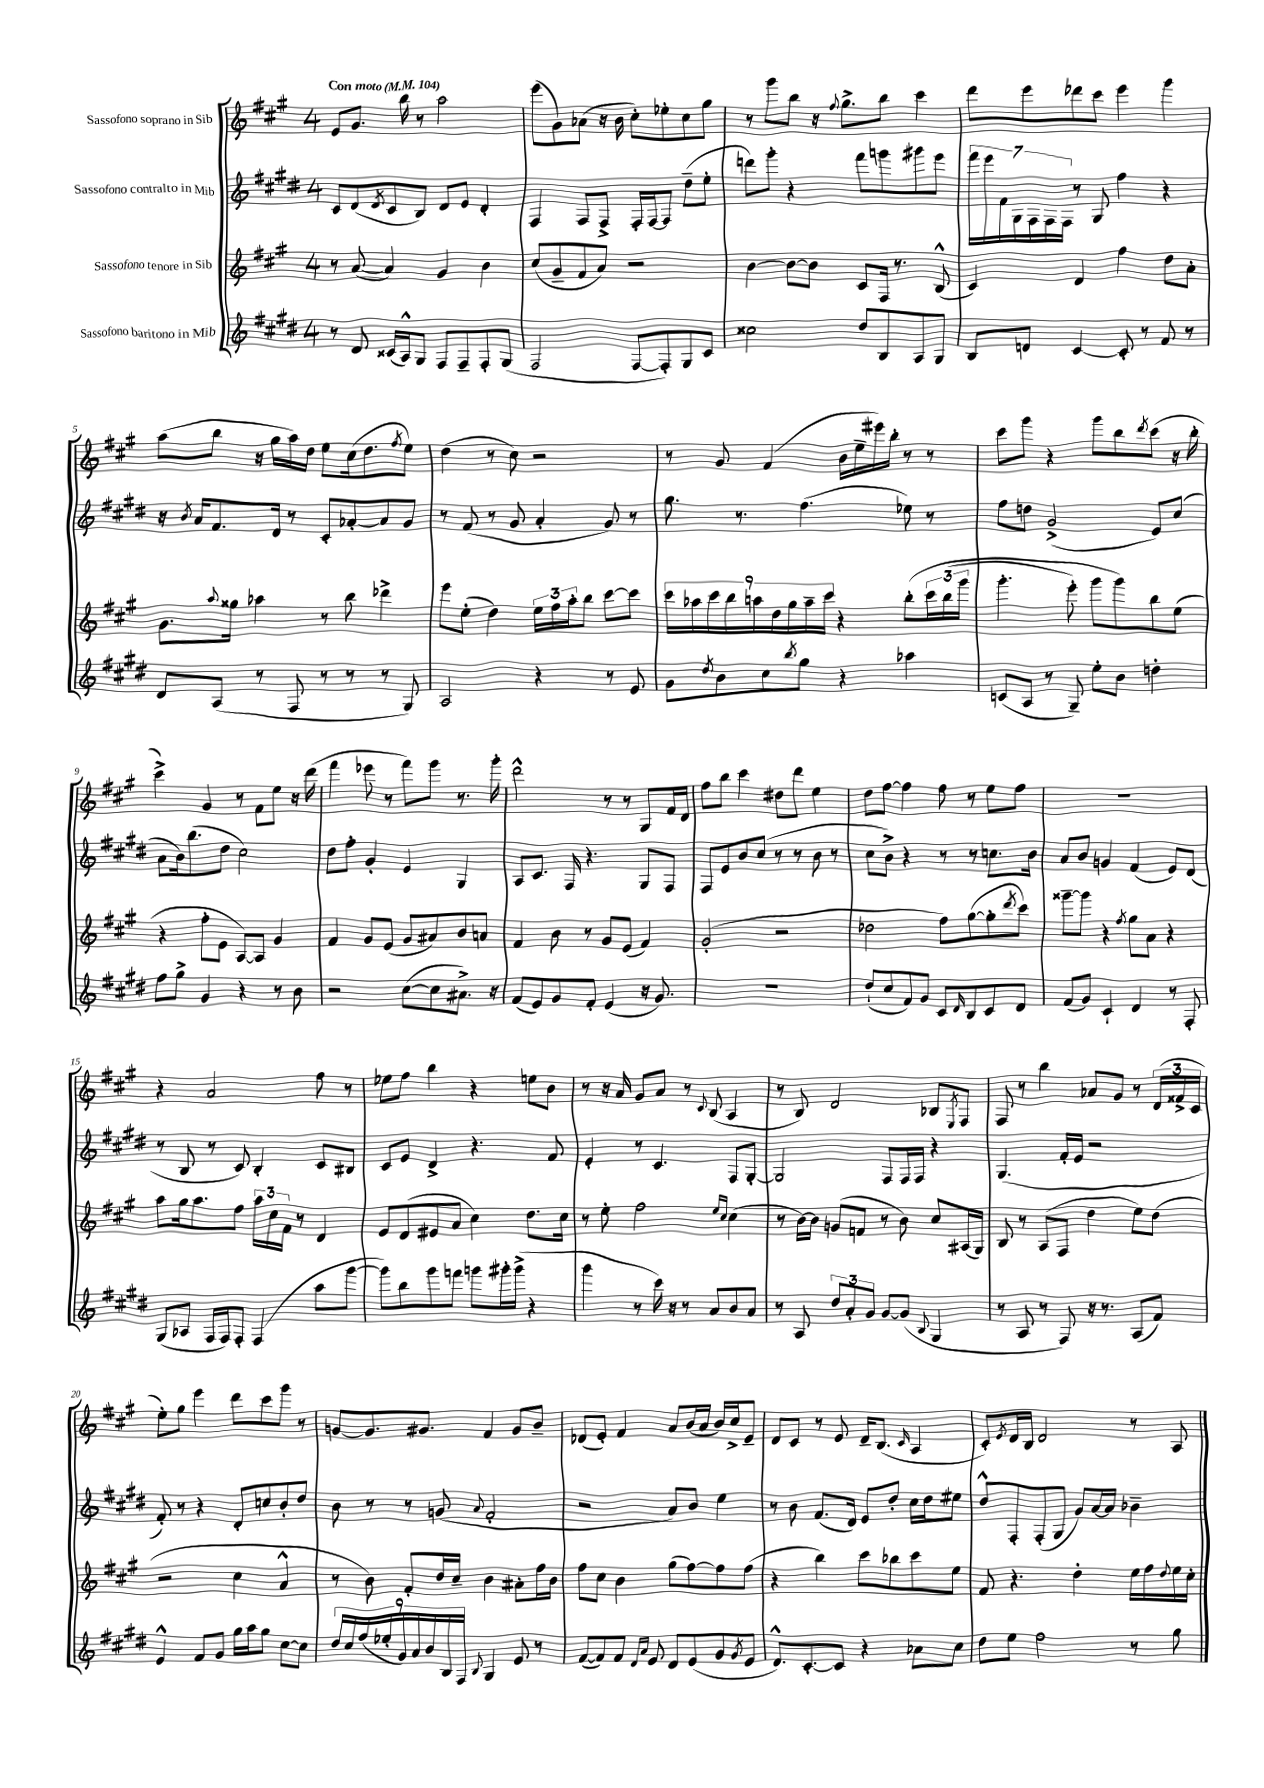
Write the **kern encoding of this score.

**kern	**kern	**kern	**kern
*part4	*part3	*part2	*part1
*staff4	*staff3	*staff2	*staff1
*I"Sassofono baritono in Mib	*I"Sassofono tenore in Sib	*I"Sassofono contralto in Mib	*I"Sassofono soprano in Sib
*clefG2	*clefG2	*clefG2	*clefG2
*k[f#c#g#d#]	*k[f#c#g#]	*k[f#c#g#d#]	*k[f#c#g#]
*M4/4	*M4/4	*M4/4	*M4/4
*MM104	*MM104	*MM104	*MM104
=1	=1	=1	=1
!	!	!	!LO:TX:a:B:t=Con moto
8r	8r	8c#/L	8e/L
8d#/	([8a/	(8d#/	8.g#/J
.	.	8qd#/	.
(16c##X/LL	4a/])	8c#/	.
16A^^/J)	.	.	16bb\
8G#/J	.	8B/J)	8r
8F#/L	4g#/	8d#/L	2aa\
8F#~/	.	8e/J	.
8F#'/	4b\	4d#'/	.
(8G#/J	.	.	.
=2	=2	=2	=2
2F#/	(8cc#/L	4F#/	(8eee\L
.	8g#~/	.	8g#\)
.	8f#/	8F#/L	(8a-X\J
.	8a/J)	8F#^/J	16r
.	.	.	16b\
[8F#/L	2r	16F#'/LL	8cc#'\L)
.	.	[16F#/J	.
8F#'/])	.	8F#/J]	8ee-X'\
8G#/	.	(8dd#~\L	8cc#\
8c#/J	.	8ee'\J	8gg#\J
=3	=3	=3	=3
2cc##X\	[4b\	8dddn\L)	8r
.	.	8ggg#'\J	8ggg#\L
.	8b\L_	4r	8bb\J
.	8b\J]	.	16r
.	.	.	8qqff#/
.	.	.	8.gg#^\L
8dd#/L	8c#/L	8fff#\L	.
8B/	16F#/Jk	8gggn\	8bb\J
.	8.r	.	.
8A/	.	8ggg#X\	4ccc#\
8G#/J	(8B^^/	8eee\J	.
=4	=4	=4	=4
8B/L	4c#/)	28fff#\LL	8ddd\L
.	.	28eee\	.
.	.	28f#\	.
.	.	28G#\	.
8dn/J	.	.	8eee\
.	.	28F#\	.
.	.	28F#\	.
.	.	28F#\JJ	.
[4c#/	4d/	8r	8ddd-X\
.	.	8G#/	8ccc#\J
8c#'/]	4ff#\	4ff#\	4eee\
8r	.	.	.
8f#/	8dd\L	4r	4ggg#\
8r	8a'\J	.	.
!!LO:LB:g=z
=5	=5	=5	=5
8d#/L	8.g#\L	16r	(8aa\L
.	.	8qb/	.
.	.	16a/KL	.
(8A/J	.	8.f#/	8bb\J
.	8qqaa/	.	.
.	16gg##X\Jk	.	.
8r	4aa-X\	.	16r
.	.	16d#/Jk	16gg#\LL
8F#/	.	8r	16aa\)
.	.	.	16dd\JJ
8r	8r	8c#'/L	8ee\L
8r	8bb\	[8a-X'/	(16cc#\k
.	.	.	8.dd\
8r	4ddd-X^\	8a-/]	.
.	.	.	8qff#/
8G#/)	.	8g#/J	8ee\J)
=6	=6	=6	=6
2A/	8eee\L	8r	(4dd\
.	(8ee'\J	(8f#/	.
.	4dd\)	8r	8r
.	.	8g#/	8cc#\)
4r	24ee\LL	4a'/	2r
.	24ff#\	.	.
.	24aa'\J	.	.
.	8bb\J	.	.
8r	[8ccc#\L	8g#/)	.
8e/	8ccc#\J]	8r	.
=7	=7	=7	=7
8g#\L	18ccc#\LL	8.gg#\	8r
.	18aa-X\	.	.
.	18ccc#\	.	.
8qdd#/	.	.	.
8b\	.	.	8g#/
.	18bb\	.	.
.	.	8.r	.
.	18aan\	.	.
8cc#\	.	.	(4f#/
.	18dd\	.	.
.	18gg#\	.	.
8qbb/	.	.	.
8gg#\J	.	(4.ff#\	.
.	18aa~\	.	.
.	18ccc#\JJ	.	.
4r	4r	.	16b\LL
.	.	.	16ee~\
.	.	.	16eee#X\)
.	.	.	16bb'\JJ
4aa-X\	(8bb'\L	8ee-X\)	8r
.	24ccc#\L	8r	8r
.	(24bb\	.	.
.	24ggg#\JJ	.	.
=8	=8	=8	=8
(8cn/L	4.ggg#'\	8ff#\L	8ccc#\L
8A/J	.	8ddn\J	8ggg#\J
8r	.	(2g#^/	4r
8G#~/)	8eee'\)	.	.
8ee'\L	8ggg#\L	.	8ggg#\L
8b\J	8ggg#\)	.	8bb\
.	.	.	8qddd/
4ddn'\	8bb\	8e/L)	(8ccc#\J
.	(8ee\J	(8cc#/J	16r
.	.	.	16bb'\
!!LO:LB:g=z
=9	=9	=9	=9
8ff#\L	4r	8a\L	4ccc#^\)
8gg#^\J	.	16b\k)	.
.	.	(8.bb\	.
4g#/	8ff#'\L	.	4g#/
.	8e\J	8dd#\J	.
4r	[8A/L)	2cc#\)	8r
.	8A/J]	.	8f#\L
8r	4g#/	.	8ee\J
8b\	.	.	16r
.	.	.	(16ddd\
=10	=10	=10	=10
2r	4f#/	8dd#\L	4fff#\
.	.	8ff#'\J	.
.	8g#/L	4g#'/	8eee-X\
.	(8e/J	.	8r
([8cc#\L	8g#/L	4e/	8fff#\L)
8cc#\]	8a#X/)	.	8ggg#\J
8.a#X^\J)	8b/	4G#/	8.r
.	8an/J	.	.
16r	.	.	16ggg#'\
=11	=11	=11	=11
(8f#/L	4f#/	8A/L	2ddd^^\
8e/)	.	8.c#/J	.
8g#/	8b\	.	.
.	.	16F#/	.
8f#'/J	8r	4.r	.
(4e/	8g#/L	.	8r
.	(8e/J	.	8r
16r	4f#/)	8G#/L	8G#/L
8.g#/)	.	.	.
.	.	8F#/J	16f#/L
.	.	.	16d/JJ
=12	=12	=12	=12
1r	(2g#'/	8F#/L	8ff#\L
.	.	8e/	8bb\J
.	.	8b/	4ccc#\
.	.	(8cc#/J	.
.	2r	8r	8dd#X\L
.	.	8r	8ddd\J
.	.	8b\	4ee\
.	.	8r	.
=13	=13	=13	=13
(8dd#`/L	2dd-X\	8cc#\L	8dd\L
8cc#/	.	8b^\J)	[8ff#\J
8f#/)	.	4r	4ff#\]
8g#/J	.	.	.
8c#/L	8ff#\L)	8r	8ff#\
16qqd#/	.	.	.
8B/	([8gg#\	8r	8r
8c#/	8gg#'\]	8.ccn\L	8ee\L
.	8qddd/	.	.
8d#/J	8ccc#\J)	.	8ff#\J
.	.	16b\Jk	.
=14	=14	=14	=14
(8f#/L	[8ggg##X~\L	8a/L	1r
8g#/J)	8ggg##\J]	8b/J	.
4c#`/	4r	4gn/	.
.	8qff#/	.	.
4d#/	8gg#\L	(4f#/	.
.	8a\J	.	.
8r	4r	8e/L)	.
8F#'/	.	(8d#/J	.
!!LO:LB:g=z
=15	=15	=15	=15
(8G#/L	8aa\L	8r	4r
8A-X/J	16gg#\k	8B/	.
.	8.aa\	.	.
16F#/LL	.	8r	2a/
16F#/J)	.	.	.
8F#'/J	8ff#\J	8c#/)	.
(4F#/	24aa\LL	4B'/	.
.	24cc#\	.	.
.	24f#\JJ	.	.
.	8r	.	.
8aa\L	4d/	8c#/L	8ff#\
[8ggg#\J	.	8B#X/J	8r
=16	=16	=16	=16
8ggg#\L])	8e/L	8c#/L	8ee-X\L
8bb\	(8d/	8e/J	8ff#\J
8ggg#\	8e#X/	4d#^/	4bb\
8fffn\J	8a/J	.	.
8gggn\L	4cc#\)	4.r	4r
16ggg#X'\L	.	.	.
(16ggg#^\JJ	.	.	.
4r	8.dd\L	.	8een\L
.	.	8f#/	8b\J
.	16cc#\Jk	.	.
=17	=17	=17	=17
4ggg#\	8r	4e'/	8r
.	8ee'\	.	16r
.	.	.	16a/
8r	2ff#\	8r	8g#/L
16ccc#\)	.	4.c#/	8a/J
16r	.	.	.
8r	.	.	8r
.	.	.	8qqc#/
8a/L	.	.	(8B/
.	16qqee/LL	.	.
.	16qqcc#/JJ	.	.
8b/	(4cc#\	8F#/L	4A/
8a/J	.	[8G#'/J	.
=18	=18	=18	=18
8r	8r	2G#/]	8r
8A/	[16b\LL)	.	8B/)
.	16b\JJ]	.	.
12dd#/L	(8gn/L	.	2d/
12a'/	.	.	.
.	8fn/J	.	.
12g#/J	.	.	.
[8g#/L	8r	8F#/L	.
(8g#/J]	8b\)	16F#/L	.
.	.	16F#/JJ	.
8qqB/	.	.	.
4G#/	8cc#/L	4r	8B-X/L
.	.	.	8qE/
.	(16A#X/L	.	8F#/J
.	16G#/JJ)	.	.
=19	=19	=19	=19
8r	8B/	(4.G#/	8F#/
8A/	8r	.	8r
8r	(8A/L	.	4bb\
8F#/)	8F#/J	16f#'/LL	.
.	.	16e/JJ	.
16r	4dd\	2r	8a-X/L
8.r	.	.	.
.	.	.	8g#/J
(8A/L	8ee\L)	.	8r
8f#/J)	(8dd\J	.	(24d/LL
.	.	.	24f##X^/
.	.	.	24c#/JJ
!!LO:LB:g=z
=20	=20	=20	=20
4e^^/	2r	8f#'/)	8ee'\L)
.	.	8r	8gg#\J
8f#/L	.	4r	4eee\
8g#/J	.	.	.
16gg#\LL	4cc#\	8d#'/L	8ddd\L
16aa\J	.	.	.
8gg#\J	.	8ccn/	8ccc#\
[8cc#\L	4a^^/	8b'/	8ggg#\J
8cc#\J]	.	8dd#/J	8r
=21	=21	=21	=21
18dd#/LL	8r	8b\	[8gn/L
18cc#/	.	.	.
(18ff#/	.	.	.
.	8b\)	8r	8.g/]
18ee-X'/	.	.	.
18g#/)	.	.	.
.	8f#'/L	8r	.
18a/	.	.	.
.	.	.	8.g#X/J
18b/	.	.	.
.	16dd/L	(8gn/	.
18B/	.	.	.
.	16cc#~/JJ	.	.
18F#/JJ	.	.	.
8qqB/	.	8qqa/	.
4G#/	4b\	2f#'/	4f#/
8e/	8a#X'\L	.	8g#/L
8r	16ff#\L	.	8b~/J
.	16b\JJ	.	.
=22	=22	=22	=22
([8f#/L	8ff#\L	2r	(8d-X/L
8f#/])	8cc#\J	.	8e'/J)
8f#/J	4b\	.	4f#/
16qqd#/LL	.	.	.
16qqa/JJ	.	.	.
8e/	.	.	.
8d#/L	(8gg#\L	8a/L)	8a/L
(8e/	[8ff#\)	8b/J	(16b/L
.	.	.	16a/JJ
8g#/	8ff#\]	4ee\	16b/LL)
.	.	.	16cc#^/J
8qg#/	.	.	.
8e/J	(8ff#\J	.	8e~/J
=23	=23	=23	=23
8.d#^^/L)	4r	8r	8d/L
.	.	8b\	8c#/J
[8.c#'/	.	.	.
.	4bb\)	(8.f#/L	8r
8c#/J]	.	.	8e/
.	.	16d#/Jk)	.
4r	8ccc#\L	8e/L	16d~/KL
.	.	.	(8.B/J
.	8bb-X\	8dd#'/J	.
.	.	.	16qqc#/
8a-X\L	8ccc#\	16cc#\LL	4A/
.	.	16dd#\J	.
8cc#\J	8ee\J	8ee#X\J	.
=24	=24	=24	=24
8dd#\L	8f#/	8dd#^^/L	8c#'/L)
.	.	.	8qe/
8ee\J	4.r	8F#'/	16d/L
.	.	.	16B/JJ
2ff#\	.	(8F#'/	2d/
.	.	8G#/J	.
.	4dd'\	8g#/L)	.
.	.	[16a/L	.
.	.	16a/JJ]	.
8r	16ee\LL	4b-X~\	8r
.	16ff#\	.	.
.	8qqdd/	.	.
8gg#\	16ee\	.	8A/
.	16cc#'\JJ	.	.
==	==	==	==
*-	*-	*-	*-
